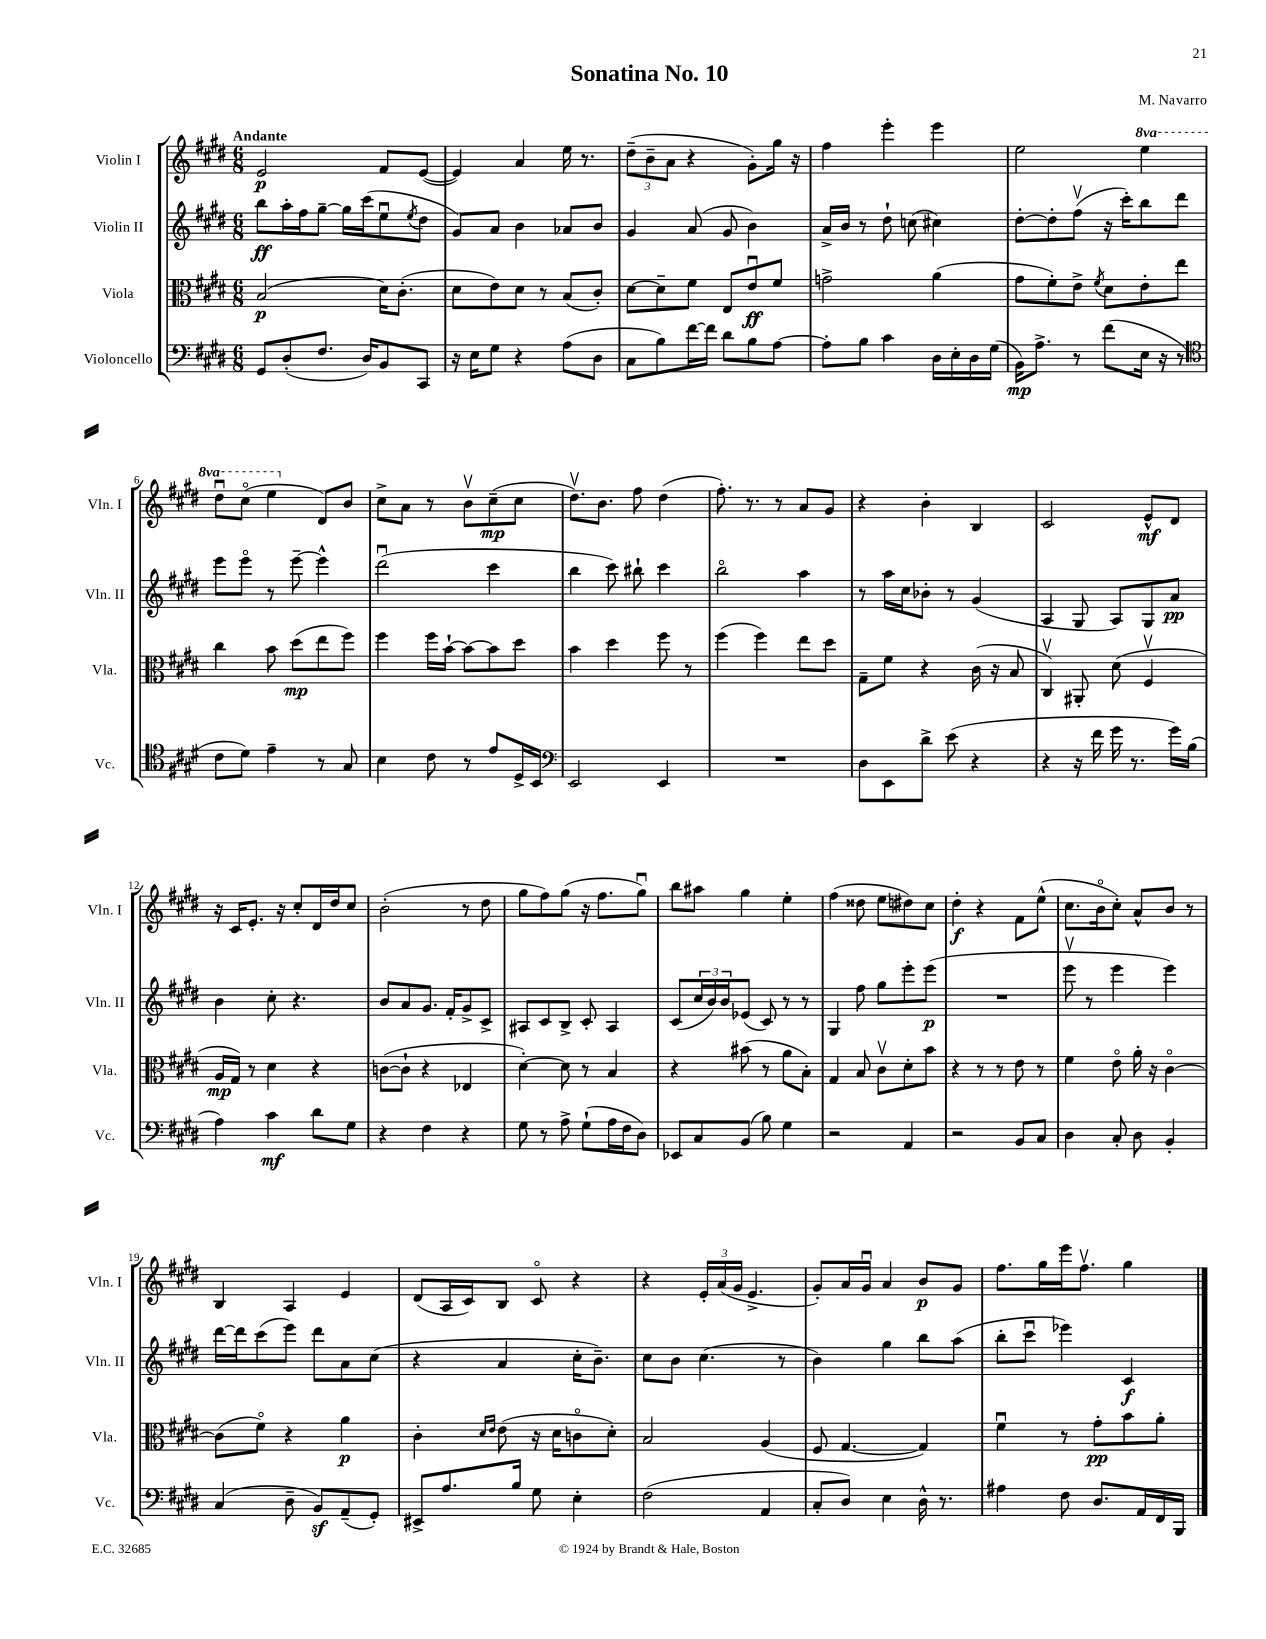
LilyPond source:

\header { title = "Sonatina No. 10" composer = "M. Navarro" }
<<
\new StaffGroup <<
\new Staff = "s0" \with { instrumentName = "Violin I" shortInstrumentName = "Vln. I" } {
    \clef treble \key e \major \numericTimeSignature \time 6/8 \set Staff.ottavationMarkups = #ottavation-simple-ordinals \tempo "Andante"
    e'2\p fis'8 e'8~( |
    e'4) a'4 e''16 r8. |
    \tuplet 3/2 { dis''8--( b'8-- a'8 } r4 gis'8-.) gis''16 r16 |
    fis''4 e'''4-. e'''4 |
    e''2 \ottava #1 e'''4 |
    dis'''8\downbow cis'''8\flageolet( e'''4 \ottava #0 dis'8) b'8 |
    cis''8-> a'8 r8 b'8\upbow cis''8--\mp( cis''8 |
    dis''8.\upbow) b'8. fis''8 dis''4( |
    fis''8.-.) r8. r8 a'8 gis'8 |
    r4 b'4-. b4 |
    cis'2 e'8-^\mf dis'8 |
    r16 cis'16 e'8.-. r16 cis''8-. dis'16 dis''16 cis''8 |
    b'2-.( r8 dis''8 |
    gis''8 fis''8) gis''8( r16 fis''8. gis''8\downbow) |
    b''8 ais''8 gis''4 e''4-. |
    fis''4( disis''8 e''8 dis''8) cis''8 |
    dis''4-.\f r4 fis'8 e''8-^( |
    cis''8. b'16\flageolet cis''8-.) a'8-^ b'8 r8 |
    b4 a4 e'4 |
    dis'8( a16 cis'16) b8 cis'8\flageolet r4 |
    r4 \tuplet 3/2 { e'16-. a'16( gis'16 } e'4.-> |
    gis'8-.) a'16 gis'16\downbow a'4 b'8\p gis'8 |
    fis''8. gis''16 e'''16 fis''8.\upbow gis''4 \bar "|." |
}
\new Staff = "s1" \with { instrumentName = "Violin II" shortInstrumentName = "Vln. II" } {
    \clef treble \key e \major \numericTimeSignature \time 6/8
    b''8\ff a''16-. fis''16 gis''8~-- gis''16 cis'''16( e''8\downbow \acciaccatura { e''8 } dis''8 |
    gis'8) a'8 b'4 aes'8 b'8 |
    gis'4 a'8( gis'8 b'4) |
    a'16-> b'16 r8 dis''8-! c''8( cis''4) |
    dis''8~-. dis''8-. fis''8\upbow( r16 cis'''16-.) b''8 dis'''8 |
    e'''8 e'''8\flageolet r8 e'''8~-- e'''4-^ |
    dis'''2\downbow( cis'''4 |
    b''4 cis'''8) bis''8-! cis'''4 |
    b''2\flageolet a''4 |
    r8 a''16 cis''16 bes'8-. r8 gis'4( |
    a4 gis8 a8) gis8 a'8\pp |
    b'4 cis''8-. r4. |
    b'8 a'8 gis'8. fis'16-. gis'8-> cis'8-> |
    ais8 cis'8 b8-> cis'8-. ais4 |
    cis'8( \tuplet 3/2 { cis''16 b'16) b'16 } ees'8( cis'8) r8 r8 |
    gis4 fis''8 gis''8 e'''8-. e'''8\p( |
    R2. |
    e'''8\upbow r8 e'''4 e'''4) |
    dis'''16~ dis'''16 cis'''8( e'''8) dis'''8 a'8 cis''8( |
    r4 a'4 cis''16-. b'8.--) |
    cis''8 b'8 cis''4.( r8 |
    b'4) gis''4 b''8 a''8( |
    b''8-. cis'''8\downbow ees'''4) cis'4\f \bar "|." |
}
\new Staff = "s2" \with { instrumentName = "Viola" shortInstrumentName = "Vla." } {
    \clef alto \key e \major \numericTimeSignature \time 6/8
    b2\p( dis'16) cis'8.-.( |
    dis'8 e'8) dis'8 r8 b8( cis'8-.) |
    dis'8~ dis'8-- fis'8 e8 e'8\downbow\ff fis'8 |
    g'2-> a'4( |
    gis'8 fis'8-.) e'8-> \acciaccatura { fis'8 } dis'8 e'8-. e''8 |
    cis''4 b'8 dis''8\mp( e''8 fis''8) |
    fis''4 fis''16 b'16~-! b'8~ b'8 dis''8 |
    b'4 dis''4 fis''8 r8 |
    fis''4( fis''4) e''8 dis''8 |
    gis8-- fis'8 r4 cis'16( r16 b8 |
    cis4\upbow) ais,8-. dis'8( fis4\upbow |
    a16\mp gis16) r8 dis'4 r4 |
    c'8~( c'8-! r4 ees4 |
    dis'4~-.) dis'8 r8 b4 |
    r4 bis'8( r8 a'8 b8-.) |
    gis4 b8 cis'8\upbow dis'8-. b'8 |
    r4 r8 r8 e'8 r8 |
    fis'4 e'8\flageolet a'16-. r16 cis'4~\flageolet |
    cis'8( fis'8\flageolet) r4 a'4\p |
    cis'4-. \grace { dis'16 e'16 } e'8( r16 dis'16 c'8\flageolet dis'8-.) |
    b2 a4( |
    fis8 gis4.~ gis4) |
    fis'4\downbow r8 gis'8-.\pp b'8 a'8-. \bar "|." |
}
\new Staff = "s3" \with { instrumentName = "Violoncello" shortInstrumentName = "Vc." } {
    \clef bass \key e \major \numericTimeSignature \time 6/8
    gis,8 dis8-.( fis8. dis16) b,8 cis,8 |
    r16 e16 gis8 r4 a8( dis8 |
    cis8 b8) fis'16~ fis'16 dis'8 b8 a8~ |
    a8-. b8 cis'4 dis16 e16-. dis16 gis16( |
    b,16\mp) a8.-> r8 fis'8( e16 r16 r8 |
    \clef tenor cis'8 dis'8) e'4-- r8 gis8 |
    b4 cis'8 r8 e'8 dis16-> b,16 |
    \clef bass e,2 e,4 |
    R2. |
    dis8 e,8 dis'8-> e'8( r4 |
    r4 r16 fis'16 gis'16 r8. gis'16) b16( |
    a4) cis'4\mf dis'8 gis8 |
    r4 fis4 r4 |
    gis8 r8 a8-> gis8-!( a16 fis16 dis8) |
    ees,8 cis8 b,8( b8) gis4 |
    r2 a,4 |
    r2 b,8 cis8 |
    dis4 cis8-. dis8 b,4-. |
    cis4( dis8-- b,8\sf) a,8--( gis,8-.) |
    eis,8-> a8. b16 gis8 e4-. |
    fis2( a,4 |
    cis8-. dis8) e4 dis16-^ r8. |
    ais4 fis8 dis8. a,16 fis,16 b,,16 \bar "|." |
}
>>
>>
